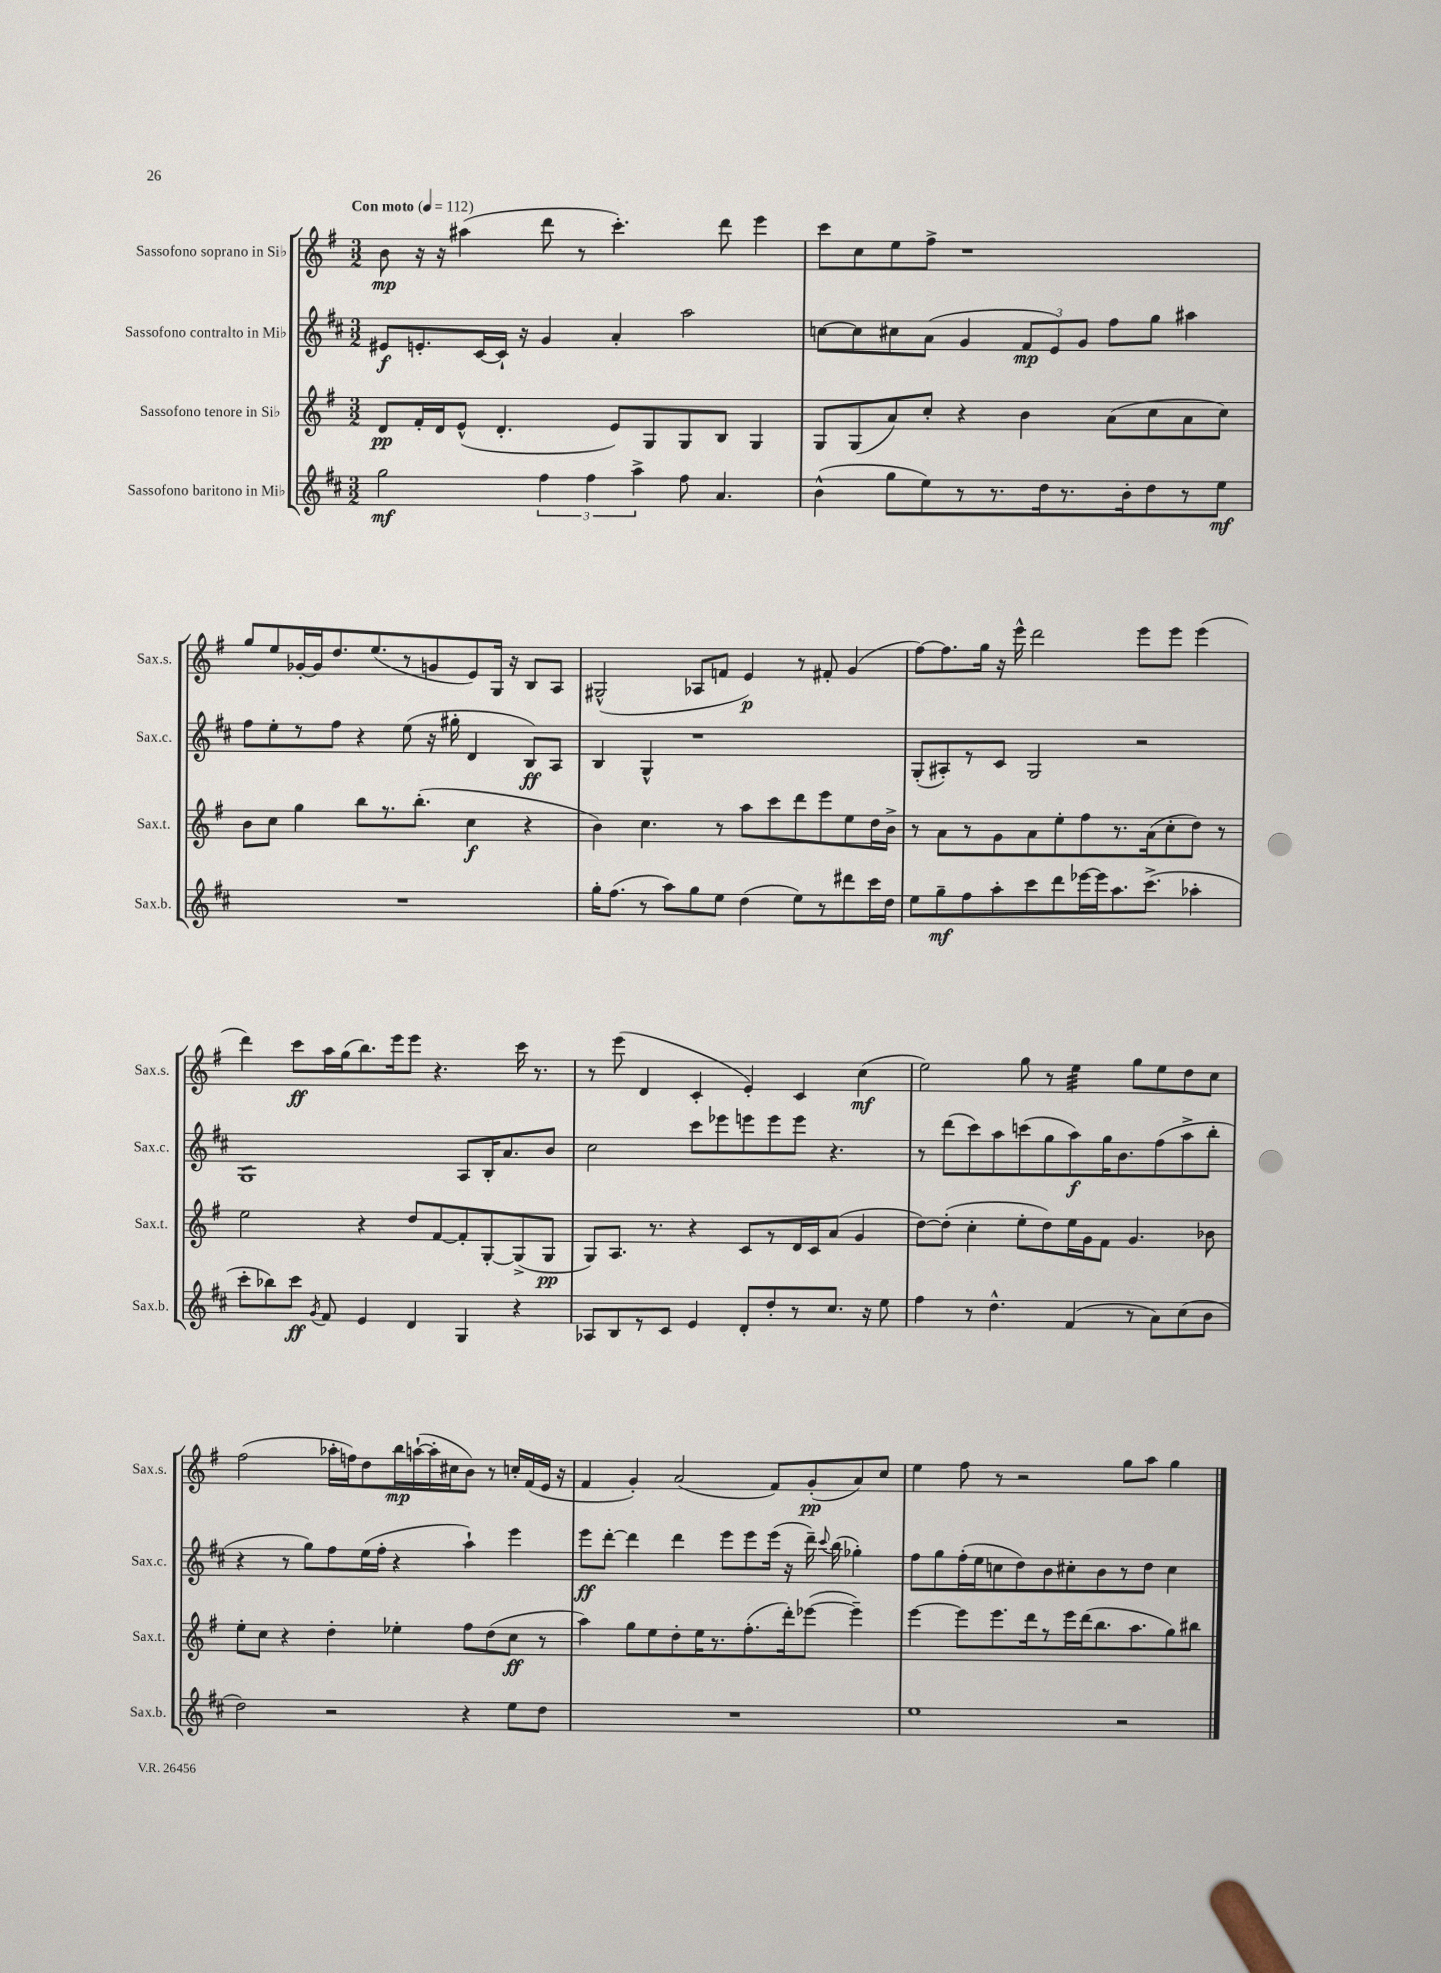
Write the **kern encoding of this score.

**kern	**kern	**kern	**kern
*staff4	*staff3	*staff2	*staff1
*clefG2	*clefG2	*clefG2	*clefG2
*k[f#c#]	*k[f#]	*k[f#c#]	*k[f#]
*M3/2	*M3/2	*M3/2	*M3/2
*MM112	*MM112	*MM112	*MM112
2gg\	8d/L	8e#/L	8b\
.	16f#'/L	8.e'/	16r
.	16d/J	.	16r
.	(8e^^/J	.	(4aa#\
.	.	[16c#/L	.
.	4.d'/	16c#`/]JJ	.
.	.	16r	.
6ff#\	.	4g/	8ddd\
.	.	.	8r
6ff#\	.	.	.
.	8e/L)	4a'/	4.ccc'\)
6aa^\	.	.	.
.	8G/	.	.
8ff#\	8G/	2aa\	.
4.a/	8B/J	.	8ddd\
.	4G/	.	4eee\
=	=	=	=
(4b^^\	8G/L	[8cc\L	8ccc\L
.	(8G/	8cc\]	8cc\
8gg\L	8a/)	8cc#\	8ee\
8ee\)	8cc'/J	(8a\J	8ff#^\J
8r	4r	4g/	1r
8.r	.	.	.
.	4b\	12f#/L	.
16dd\k	.	.	.
.	.	12e/)	.
8.r	.	.	.
.	.	12g/J	.
.	(8a\L	8ff#\L	.
16b'\k	.	.	.
8dd\	8cc\	8gg\J	.
8r	8a\	4aa#\	.
8ee\J	8cc\J)	.	.
=	=	=	=
1.r	8b\L	8ff#\L	8gg/L
.	8cc\J	8ee'\	8ee/
.	4gg\	8r	[16g-'/L
.	.	.	16g-/]J
.	.	8ff#\J	8.dd/
.	8bb\L	4r	.
.	.	.	(8.ee/
.	8.r	.	.
.	.	(8ee\	8r
.	(8.bb'\J	.	.
.	.	16r	8g/
.	.	16gg#'\	.
.	4cc\	4d/	8e/)
.	.	.	16G/Jk
.	.	.	16r
.	4r	8B/L)	8B/L
.	.	8A/J	8A/J
=	=	=	=
16gg'\LK	4b\)	4B/	(2G#^^/
(8.ff#\J	.	.	.
8r	4.cc\	4G^^/	.
8aa\L)	.	.	.
8gg\	.	1r	8A-/L
8ee\J	8r	.	8f/J
(4dd\	8aa\L	.	4e/)
.	8ccc\	.	.
8ee\L)	8ddd\	.	8r
8r	8eee\	.	8f#'/
8ddd#\	8ee\	.	(4g/
16ccc#\L	16dd\L	.	.
16dd\JJ	16b^\JJ	.	.
=	=	=	=
8ee\L	8r	(8G'/L	[8ff#\L)
8gg~\	8a\L	8A#'/)	8.ff#\]
8ff#\	8r	8r	.
.	.	.	16gg\Jk
8aa'\	8g\	8c#/J	16r
.	.	.	16eee^^\
8ccc#\	8a\	2G/	2ddd\
8ddd\	8ee'\	.	.
[16eee-\L	8ff#\	.	.
16eee-\]J	.	.	.
8.aa\	8.r	.	.
.	.	2r	8eee\L
(8.ccc#^\J	(16a\k	.	.
.	8cc'\	.	8eee\J
4aa-'\	8dd\J)	.	(4eee\
.	8r	.	.
=	=	=	=
8ccc#'\L	2ee\	1G	4ddd\)
8bb-\)	.	.	.
8ccc#\J	.	.	8ccc\L
8qg/	.	.	.
8f#/	.	.	16aa\L
.	.	.	(16gg\J
4e/	4r	.	8.bb\)
.	.	.	16eee\k
4d/	8dd/L	.	8eee\J
.	[8f#/	.	4.r
4G/	8f#'/]	8A/L	.
.	[8G'/	16B'/K	.
.	.	8.a/	.
4r	(8G^/]	.	16ccc\
.	.	.	8.r
.	8G/J	8b/J	.
=	=	=	=
8A-/L	8G/L)	2cc#\	8r
8B/	8.A/J	.	(8eee\
8r	.	.	4d/
.	8.r	.	.
8c#/J	.	.	.
4e/	4r	8ccc#\L	4c'/
.	.	8eee-\	.
8d'/L	8c/L	8eee\	4e'/)
8dd'/	8r	8eee\	.
8r	16d/L	8eee\J	4c/
.	16c/J	.	.
8.cc#/J	(8a/J	4.r	.
.	4g/	.	(4cc\
16r	.	.	.
8ee\	.	.	.
=	=	=	=
4ff#\	[8dd\L)	8r	2ee\)
.	(8dd'\]J	(8ddd\L	.
8r	4cc'\	8ccc#\)	.
4.dd^^\	.	8aa\	.
.	8ee'\L	(8ccc\	8gg\
.	8dd\)	8gg\	8r
(4f#/	16ee\L	8aa\)	4ee\
.	16g\J	.	.
.	8f#\J	16gg\K	.
.	.	8.b\	.
8r	4.g/	.	8gg\L
8a\L)	.	(8ff#\	8ee\
(8cc#\	.	8aa^\	8dd\
8b\J	8b-\	8bb'\J	8cc\J
=	=	=	=
2dd\)	8ee'\L	4r	(2ff#\
.	8cc\J	.	.
.	4r	8r	.
.	.	8gg\L)	.
2r	4dd'\	8ff#\	16aa-'\LL
.	.	.	16ff\J)
.	.	(16ee\L	8dd\
.	.	16ff#'\JJ	.
.	4ee-'\	4r	16bb\L
.	.	.	([16aa`\
.	.	.	16aa'\]
.	.	.	16cc#\J
4r	8ff#\L	4aa`\)	8b\J)
.	(8dd\	.	8r
8ee\L	8cc\J	4eee\	16cc'/LL
.	.	.	(16f#/
8dd\J	8r	.	16e/JJ
.	.	.	16r
=	=	=	=
1.r	4aa\)	8eee\L	4f#/
.	.	[8ddd'\J	.
.	8gg\L	4ddd\]	4g'/)
.	8ee\	.	.
.	8dd'\	4ddd\	(2a/
.	16ee\K	.	.
.	8.r	.	.
.	.	8eee\L	.
.	(8.ff#'\	8eee\	.
.	.	(16eee\Jk	8f#/L)
.	16ddd'\k)	16r	.
.	([8eee-\J	16ddd~\)	(8g'/
.	.	8qqccc#/	.
.	.	(16bb\	.
.	4eee-~\])	4gg-'\)	8a/)
.	.	.	8cc/J
=	=	=	=
1ee	[4eee\	8ff#\L	4ee\
.	.	8gg\	.
.	8eee\]L	(16ff#'\L	8ff#\
.	.	16ee\J	.
.	8.eee\	8cc\	8r
.	.	8dd\)	2r
.	16ddd\k	.	.
.	8r	8b\	.
.	16eee\L	8cc#'\	.
.	(16ddd\J	.	.
.	8.bb\	8b\	.
2r	.	8r	8gg\L
.	8.aa\	.	.
.	.	8dd\J	8aa\J
.	8gg\)	4cc#\	4gg\
.	8bb#\J	.	.
==	==	==	==
*-	*-	*-	*-
